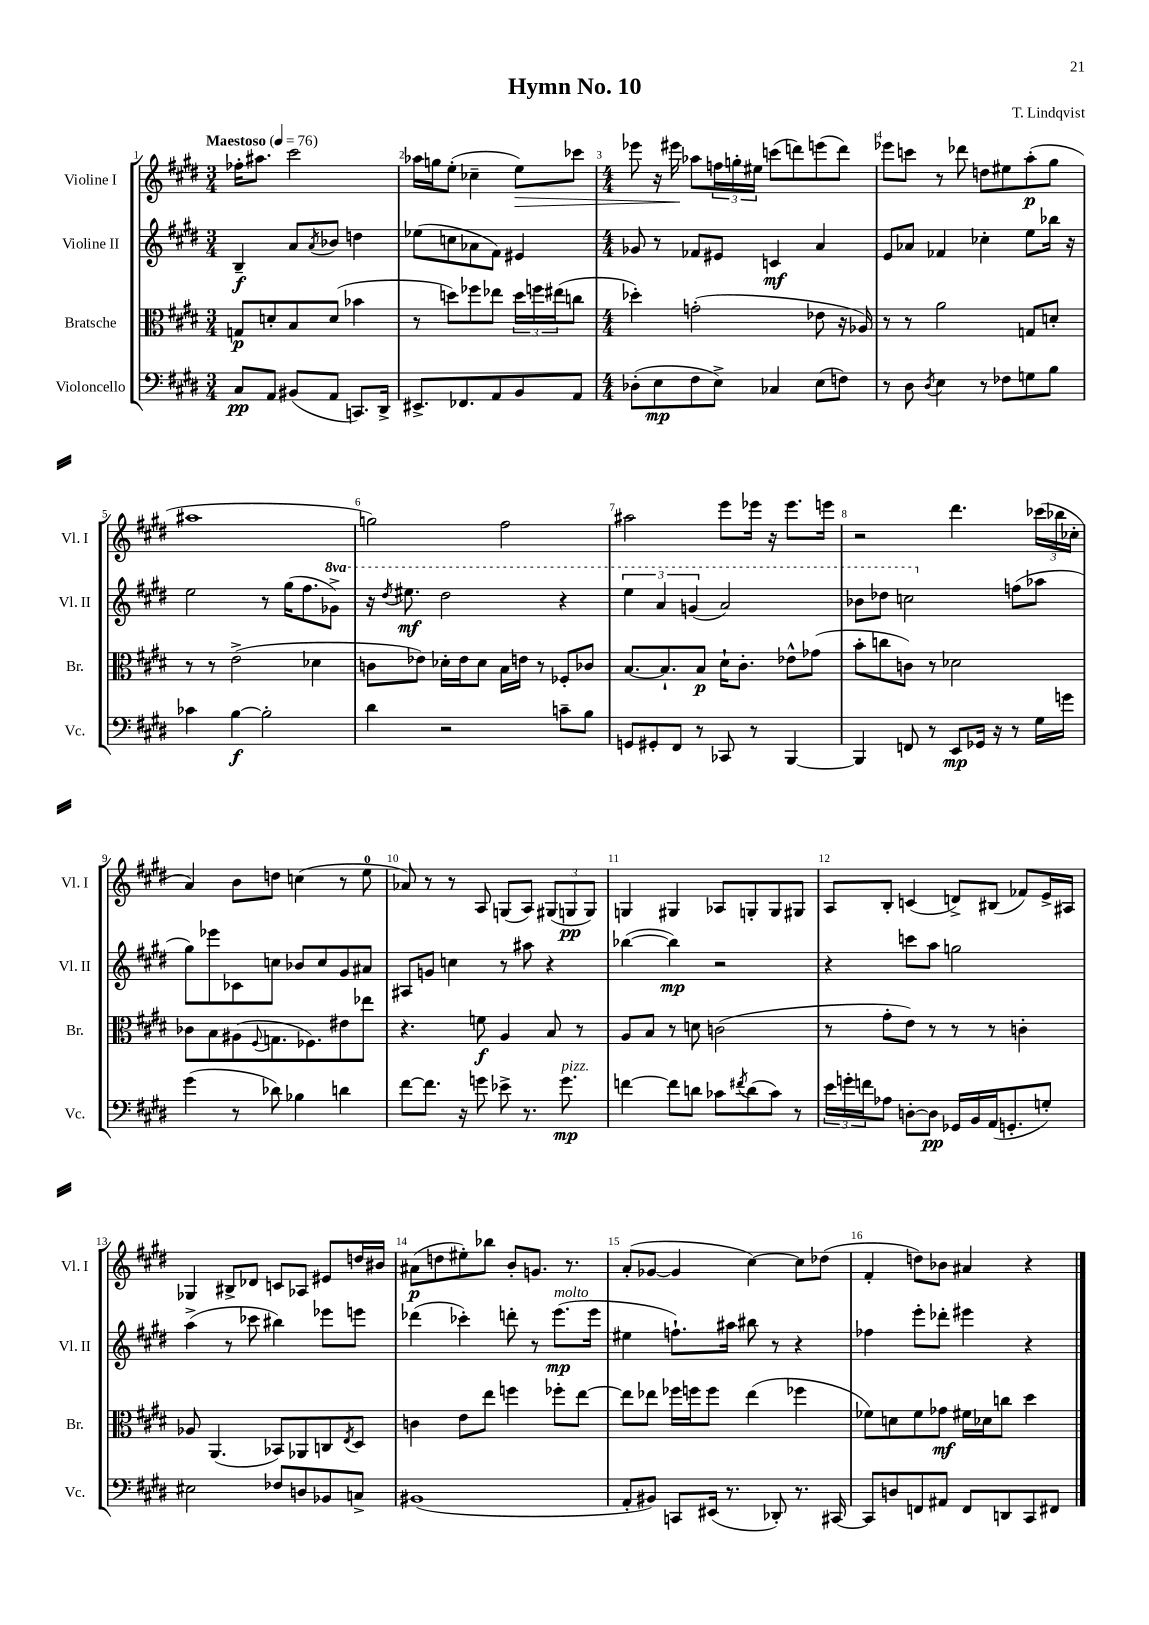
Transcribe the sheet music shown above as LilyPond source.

\header { title = "Hymn No. 10" composer = "T. Lindqvist" }
<<
\new StaffGroup <<
\new Staff = "s0" \with { instrumentName = "Violine I" shortInstrumentName = "Vl. I" } {
    \clef treble \key e \major \numericTimeSignature \time 3/4 \tempo "Maestoso" 4 = 76
    fes''16-. ais''8. cis'''2 |
    aes''16 g''16 e''8-.( ces''4-- e''8\>) ces'''8 |
    \numericTimeSignature \time 4/4 ees'''8 r16 eis'''16\! aes''8 \tuplet 3/2 { f''16 g''16-. eis''16 } c'''8( d'''8) e'''8( d'''8) |
    ees'''8 c'''8 r8 des'''8 d''8 eis''8 a''8-.\p( gis''8 |
    ais''1 |
    g''2) fis''2 |
    ais''2 e'''8 ees'''16 r16 ees'''8. e'''16 |
    r2 dis'''4. \tuplet 3/2 { ces'''16( bes''16 ces''16-. } |
    a'4) b'8 d''8 c''4( r8 e''8-0 |
    aes'8) r8 r8 a8 g8( a8) \tuplet 3/2 { gis8( g8\pp g8) } |
    g4 gis4 aes8 g8-. g8 gis8 |
    a8 b8-. c'4( d'8->) bis8( fes'8) e'16-> ais16 |
    ges4 bis8-> des'8 c'8 aes8 eis'8 d''16 bis'16 |
    ais'8\p( d''8 eis''8-.) bes''8 b'8-. g'8. r8. |
    a'8-.( ges'8~ ges'4 cis''4~) cis''8 des''8( |
    fis'4-. d''8) bes'8 ais'4 r4 \bar "|." |
}
\new Staff = "s1" \with { instrumentName = "Violine II" shortInstrumentName = "Vl. II" } {
    \clef treble \key e \major \numericTimeSignature \time 3/4 \set Staff.ottavationMarkups = #ottavation-simple-ordinals
    b4--\f a'8 \acciaccatura { a'8 } bes'8 d''4 |
    ees''8( c''8 aes'8 fis'8) eis'4 |
    \numericTimeSignature \time 4/4 ges'8 r8 fes'8 eis'8 c'4\mf a'4 |
    e'8 aes'8 fes'4 ces''4-. e''8 bes''16 r16 |
    e''2 r8 gis''16( fis''8. \ottava #1 ges''8->) |
    r16 \acciaccatura { dis'''8 } eis'''8.\mf dis'''2 r4 |
    \tuplet 3/2 { e'''4 a''4 g''4( } a''2) |
    bes''8 des'''8 c'''2 \ottava #0 f''8( aes''8 |
    gis''8) ees'''8 ces'8 c''8 bes'8 c''8 gis'8 ais'8 |
    ais8 g'8 c''4 r8 ais''8 r4 |
    bes''4~( bes''4\mp) r2 |
    r4 c'''8 a''8 g''2 |
    a''4->( r8 ces'''8 bis''4) ees'''8 e'''8 |
    des'''4( ces'''4-.) d'''8-. r8 e'''8.\mp^\markup { \italic "molto" }( e'''16 |
    eis''4 f''8.-!) ais''16 bis''8 r8 r4 |
    fes''4 e'''8-. des'''8-. eis'''4 r4 \bar "|." |
}
\new Staff = "s2" \with { instrumentName = "Bratsche" shortInstrumentName = "Br." } {
    \clef alto \key e \major \numericTimeSignature \time 3/4
    g8\p d'8-. b8 d'8( bes'4 |
    r8 d''8) fes''8 ees''8 \tuplet 3/2 { d''16 f''16 eis''16( } c''8 |
    \numericTimeSignature \time 4/4 des''4-.) g'2-.( ees'8 r16 aes16) |
    r8 r8 a'2 g8 d'8-. |
    r8 r8 e'2->( des'4 |
    c'8 ees'8) des'16-. ees'16 des'8 b16 e'16 r8 fes8-. ces'8 |
    b8.~ b8.-! b8\p dis'16-! cis'8.-. ees'8-^ ges'8( |
    b'8-. c''8 c'8) r8 des'2 |
    ces'8 b8 ais8( \appoggiatura { fis8 } g8. fes8.) eis'8 ees''8 |
    r4. f'8\f a4 b8 r8 |
    a8 b8 r8 d'8 c'2( |
    r8 gis'8-. e'8) r8 r8 r8 c'4-. |
    aes8 a,4.( bes,8) aes,8 c8 \acciaccatura { e8 } dis8 |
    c'4 e'8 e''8 f''4 fes''8-. e''8~ |
    e''8 ees''8 fes''16 f''16 f''8 ees''4( fes''4 |
    fes'8) d'8 fes'8 ges'8\mf fis'16 des'16 c''8 dis''4 \bar "|." |
}
\new Staff = "s3" \with { instrumentName = "Violoncello" shortInstrumentName = "Vc." } {
    \clef bass \key e \major \numericTimeSignature \time 3/4
    cis8\pp a,8 bis,8( a,8 c,8.) dis,16-> |
    eis,8.-> fes,8. a,8 b,8 a,8 |
    \numericTimeSignature \time 4/4 des8-.( e8\mp fis8 e8->) ces4 e8( f8) |
    r8 dis8 \acciaccatura { dis8 } e4 r8 fes8 g8 b8 |
    ces'4 b4~\f b2-. |
    dis'4 r2 c'8-- b8 |
    g,8 gis,8-. fis,8 r8 ces,8 r8 b,,4~ |
    b,,4 f,8 r8 e,8\mp ges,16 r16 r8 gis16 g'16 |
    gis'4( r8 des'8) bes4 d'4 |
    fis'8~ fis'8. r16 g'8 ees'8-> r8. g'8.\mp^\markup { \italic "pizz." } |
    f'4~ f'8 d'8 ces'8 \acciaccatura { fis'8 } d'8( ces'8) r8 |
    \tuplet 3/2 { e'16 g'16-. f'16 } aes8 d8~-. d8\pp ges,16 b,16 a,16( g,8.-. g8-.) |
    eis2 fes8 d8 bes,8 c8-> |
    bis,1( |
    a,8-. bis,8) c,8 eis,16( r8. des,8-.) r8. cis,16~ |
    cis,8 d8 f,8 ais,8 f,8 d,8 cis,8 fis,8 \bar "|." |
}
>>
>>
\layout { \context { \Score \override BarNumber.break-visibility = ##(#f #t #t) barNumberVisibility = #all-bar-numbers-visible } }
